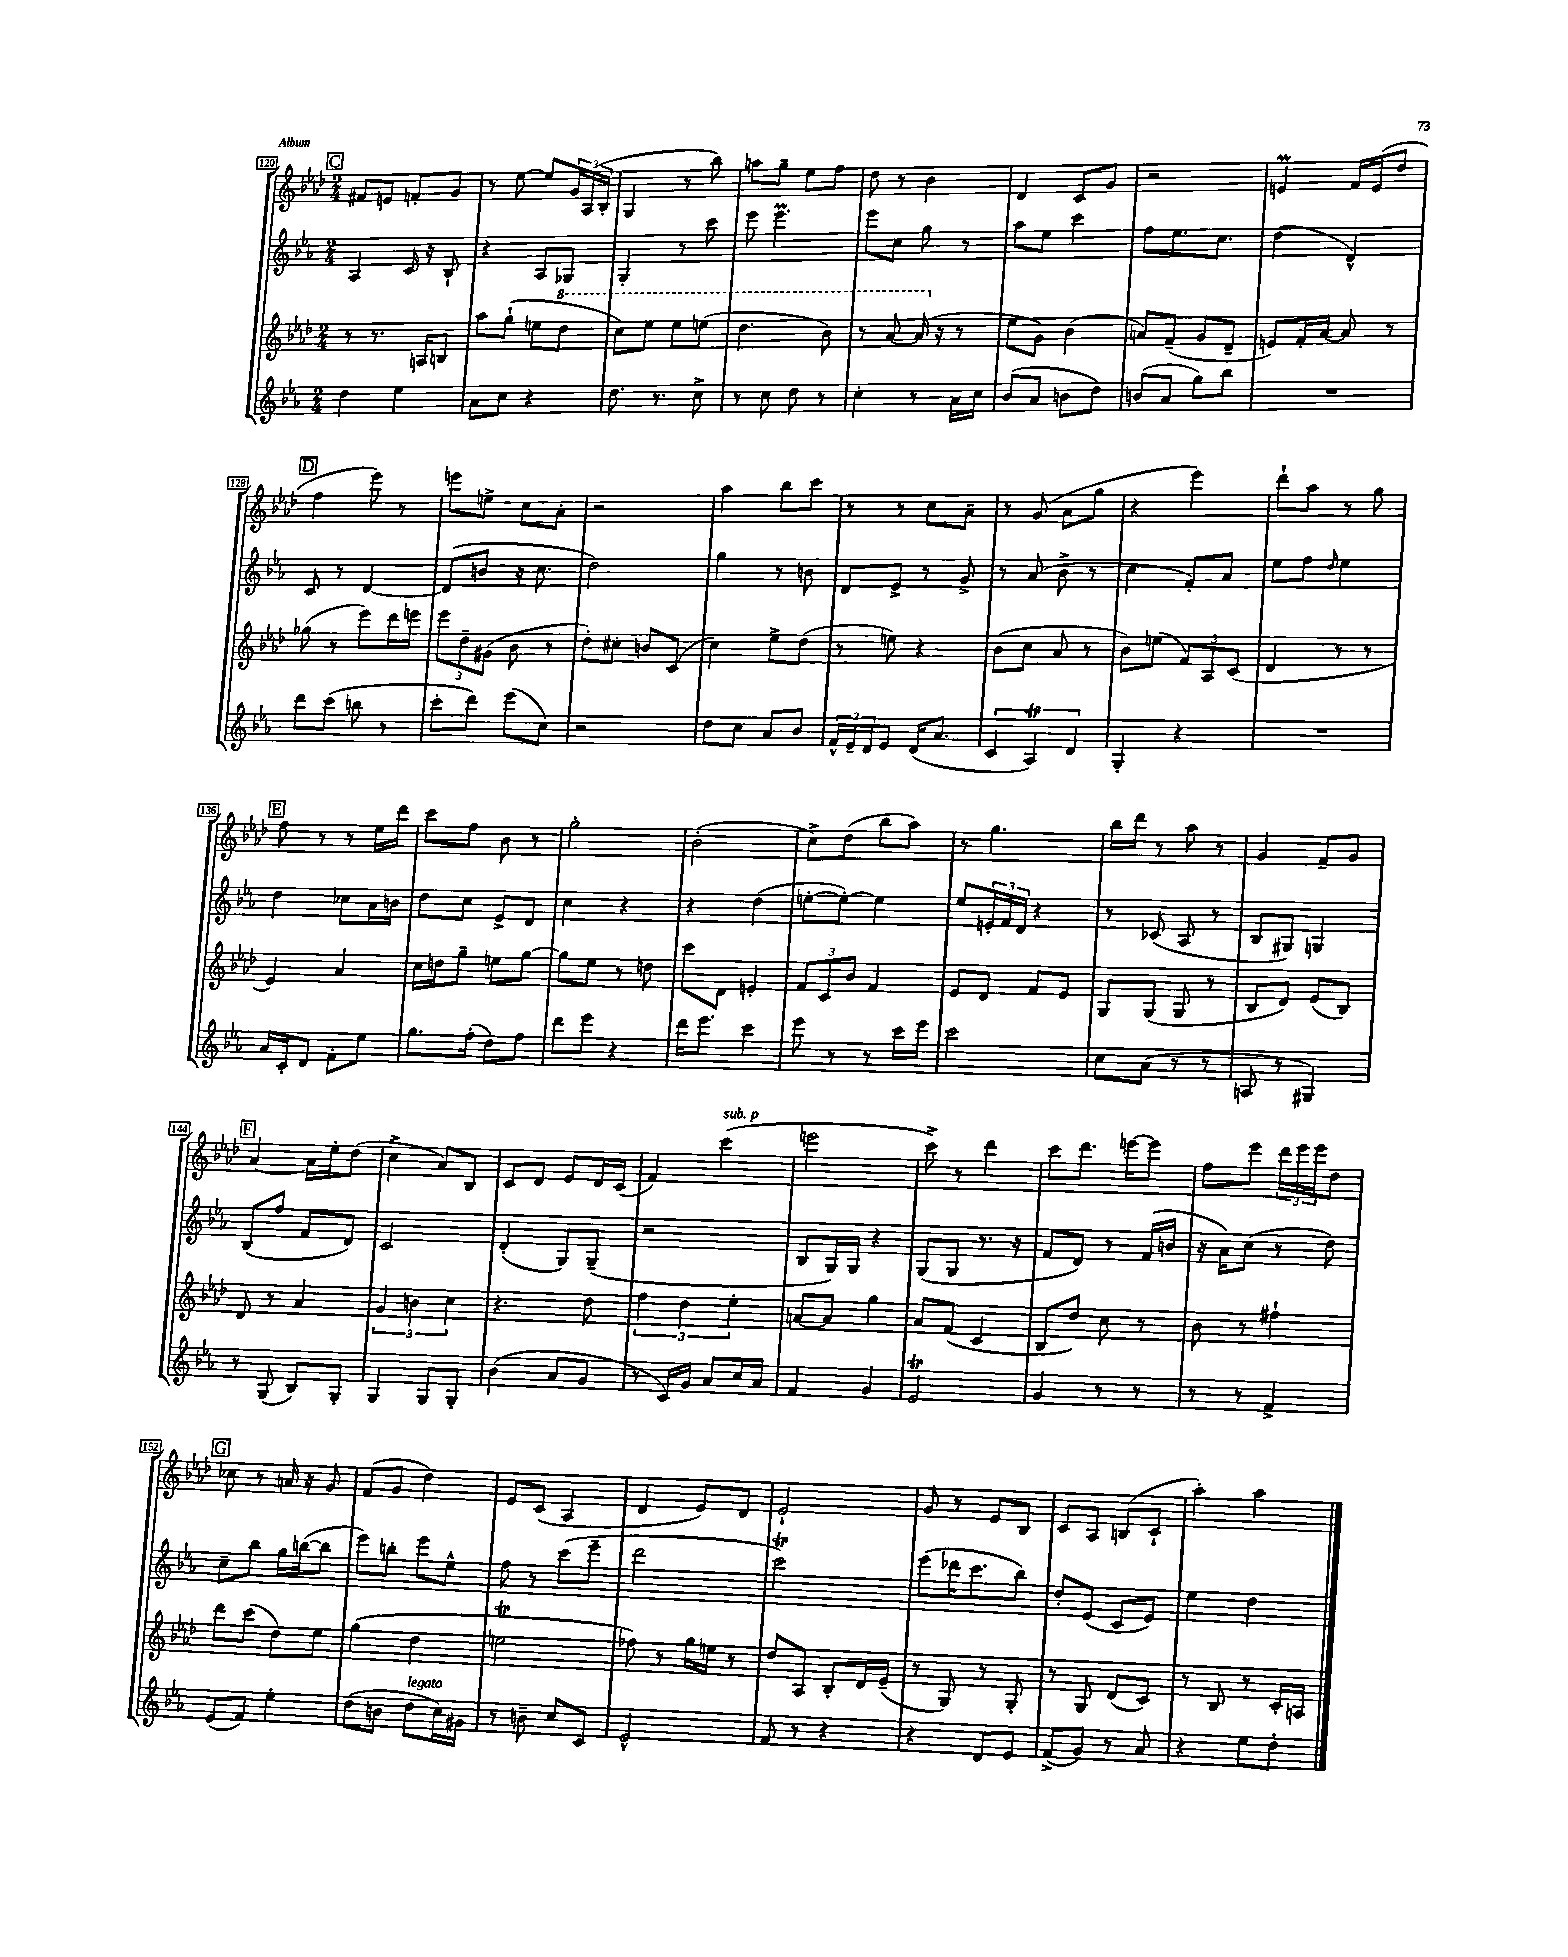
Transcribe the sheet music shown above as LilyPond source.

<<
\new StaffGroup <<
\new Staff = "s0" {
    \clef treble \key aes \major \numericTimeSignature \time 2/4
    \mark \markup { \box "C" } fis'8 e'8 f'8-. g'8 |
    r8 ees''8~ ees''8 \tuplet 3/2 { g'16 aes16( bes16-. } |
    g4 r8 bes''8) |
    a''8 g''8-- ees''8 f''8 |
    des''8 r8 bes'4 |
    des'4 c'8 g'8 |
    r2 |
    e'4\prall f'16 e'16( des''8 |
    \mark \markup { \box "D" } f''4 ees'''8) r8 |
    e'''8 e''8-> c''8 aes'8-. |
    r2 |
    aes''4 bes''8 c'''8 |
    r8 r8 c''8 aes'8-- |
    r8 g'8( aes'8 g''8 |
    r4 ees'''4) |
    des'''8-! aes''8 r8 g''8 |
    \mark \markup { \box "E" } f''8 r8 r8 ees''16 des'''16 |
    c'''8 f''8 bes'8 r8 |
    g''2-. |
    bes'2-.( |
    c''8->) des''8( bes''8 aes''8) |
    r8 g''4. |
    bes''16 des'''16 r8 aes''8 r8 |
    g'4 f'8-- g'8 |
    \mark \markup { \box "F" } aes'4~ aes'16 ees''16-. des''8( |
    c''4-> aes'8) bes8 |
    c'8 des'8 ees'8 des'16 c'16( |
    f'4) c'''4^\markup { \italic "sub. p" }( |
    e'''2 |
    c'''8->) r8 des'''4 |
    c'''8 des'''8. e'''16~ e'''8 |
    f''8 ees'''8 \tuplet 3/2 { des'''16 ees'''16 ees'''16 } des''8 |
    \mark \markup { \box "G" } ces''8 r8 a'16 r16 g'8 |
    f'8( g'8 des''4) |
    ees'8 c'8( aes4 |
    des'4 ees'8) des'8 |
    ees'2-! |
    g'8 r8 ees'8 bes8 |
    c'8 aes8 b8( c'8-! |
    aes''4-.) aes''4 \bar "|." |
}
\new Staff = "s1" {
    \clef treble \key ees \major \numericTimeSignature \time 2/4
    \mark \markup { \box "C" } aes4 c'16 r16 bes8-! |
    r4 aes8 ges8 |
    g4-. r8 c'''8 |
    ees'''8 ees'''4.\prall |
    ees'''8 c''8 g''8 r8 |
    aes''8 ees''8 c'''4 |
    f''8 ees''8. c''8. |
    d''4( d'4-^) |
    \mark \markup { \box "D" } c'8 r8 d'4~ |
    d'8( b'8 r16 c''8. |
    d''2) |
    g''4 r8 b'8 |
    d'8 ees'8-> r8 g'8-> |
    r8 aes'8( bes'8-> r8 |
    c''4 f'8-.) aes'8 |
    ees''8 f''8 \grace { d''16 } ees''4 |
    \mark \markup { \box "E" } d''4 ces''8 aes'16 b'16 |
    d''8 c''8 ees'8-> d'8 |
    c''4 r4 |
    r4 d''4( |
    e''8~-. e''8~-.) e''4 |
    ees''8 \tuplet 3/2 { e'16-. f'16 d'16 } r4 |
    r8 ces'8( aes8 r8 |
    bes8 gis8) g4 |
    \mark \markup { \box "F" } bes8( f''8 f'8 d'8) |
    c'2 |
    d'4-.( g8) g8--( |
    r2 |
    bes8 g16) g16 r4 |
    g8( g8 r8. r16 |
    f'8 d'8) r8 f'16( b'16 |
    r16 aes'16) c''8( r8 d''8) |
    \mark \markup { \box "G" } c''8-- bes''8 g''16 b''16~( b''8 |
    ees'''8) b''8-. ees'''8 ees''8-^ |
    f''8 r8 c'''8( ees'''8-- |
    d'''2 |
    c'''2\trill) |
    ees'''8( des'''16 c'''8. bes''8) |
    d''8-. ees'8( c'8 ees'8) |
    ees''4 d''4 \bar "|." |
}
\new Staff = "s2" {
    \clef treble \key aes \major \numericTimeSignature \time 2/4
    \mark \markup { \box "C" } r8 r8. a16 b8 |
    aes''8 g''8-!( e''8 \ottava #1 des'''8 |
    c'''8) ees'''8 ees'''8 e'''8( |
    des'''4. bes''8) |
    r8 aes''8~ aes''16( \ottava #0 r16 r8 |
    ees''8 g'8) bes'4( |
    a'8) f'8--( g'8 des'8-- |
    e'8) f'16-. aes'16~ aes'8 r8 |
    \mark \markup { \box "D" } ges''8( r8 ees'''8) des'''16 e'''16 |
    \tuplet 3/2 { ees'''8 des''8-- gis'8( } bes'8 r8 |
    des''8-.) cis''8-. b'8 c'8( |
    c''4) ees''8-> des''8( |
    r8 e''8) r4 |
    bes'8( c''8 aes'8 r8 |
    bes'8) e''8( \tuplet 3/2 { f'8) aes8 c'8( } |
    des'4 r8 r8 |
    \mark \markup { \box "E" } ees'4) aes'4 |
    c''16 d''16 g''8-- e''8 g''8~ |
    g''8 ees''8 r8 d''8 |
    c'''8 des'8 e'4-. |
    \tuplet 3/2 { f'8 c'8 bes'8 } f'4 |
    ees'8 des'8 f'8 ees'8 |
    g8 g8( g8 r8 |
    bes8 des'8) ees'8( bes8) |
    \mark \markup { \box "F" } des'8 r8 aes'4 |
    \tuplet 3/2 { g'4 b'4 c''4 } |
    r4. des''8 |
    \tuplet 3/2 { f''4 des''4 ees''4-. } |
    a'8~ a'8 g''4 |
    aes'8 f'8( c'4 |
    bes8 des''8) c''8 r8 |
    bes'8 r8 fis''4-! |
    \mark \markup { \box "G" } des'''8 c'''8( des''8) ees''8 |
    g''4( des''4 |
    e''2\trill |
    fes''8) r8 g''16 e''16 r8 |
    des''8 aes8 bes8-. des'16 ees'16--( |
    r8 g8) r8 g8-. |
    r8 g8 des'8( c'8) |
    r8 bes8 r8 c'16-. a16 \bar "|." |
}
\new Staff = "s3" {
    \clef treble \key ees \major \numericTimeSignature \time 2/4
    \mark \markup { \box "C" } d''4 ees''4 |
    aes'8 c''8 r4 |
    d''8. r8. c''8-> |
    r8 c''8 d''8 r8 |
    c''4-. r8 aes'16 c''16 |
    bes'8( aes'8 b'8 d''8) |
    b'8( aes'8 g''8) bes''8 |
    R2 |
    \mark \markup { \box "D" } d'''8 c'''8( b''8 r8 |
    c'''8-. d'''8) ees'''8( c''8) |
    r2 |
    d''8 c''8 aes'8 bes'8 |
    \tuplet 3/2 { f'16-^ ees'16-- d'16 } ees'8 d'16( aes'8. |
    \tuplet 3/2 { c'4 aes4\trill) d'4 } |
    g4-. r4 |
    R2 |
    \mark \markup { \box "E" } aes'16 c'16-. d'8 f'8-. ees''8 |
    g''8. f''16-.( d''8) f''8 |
    d'''8 ees'''8 r4 |
    d'''16 ees'''8. c'''4 |
    ees'''8 r8 r8 c'''16 ees'''16 |
    c'''2 |
    c''8 aes'8( r8 r8 |
    a8 r8 gis4) |
    \mark \markup { \box "F" } r8 g8( bes8) g8-. |
    g4 g8 g8-. |
    bes'4( aes'8 g'8 |
    r8 c'16) g'16 aes'8 c''16 aes'16 |
    f'4 g'4 |
    ees'2\trill |
    g'4 r8 r8 |
    r8 r8 f'4-> |
    \mark \markup { \box "G" } ees'8( f'8) ees''4-. |
    d''8( b'8 d''8^\markup { \italic "legato" } c''16) gis'16 |
    r8 b'8-- c''8 c'8 |
    ees'2-^ |
    f'8 r8 r4 |
    r4 d'8 ees'8 |
    f'8->( g'8) r8 aes'8 |
    r4 ees''8 d''8-. \bar "|." |
}
>>
>>
\layout { \context { \Score currentBarNumber = #120 \override BarNumber.stencil = #(make-stencil-boxer 0.1 0.3 ly:text-interface::print) } }
